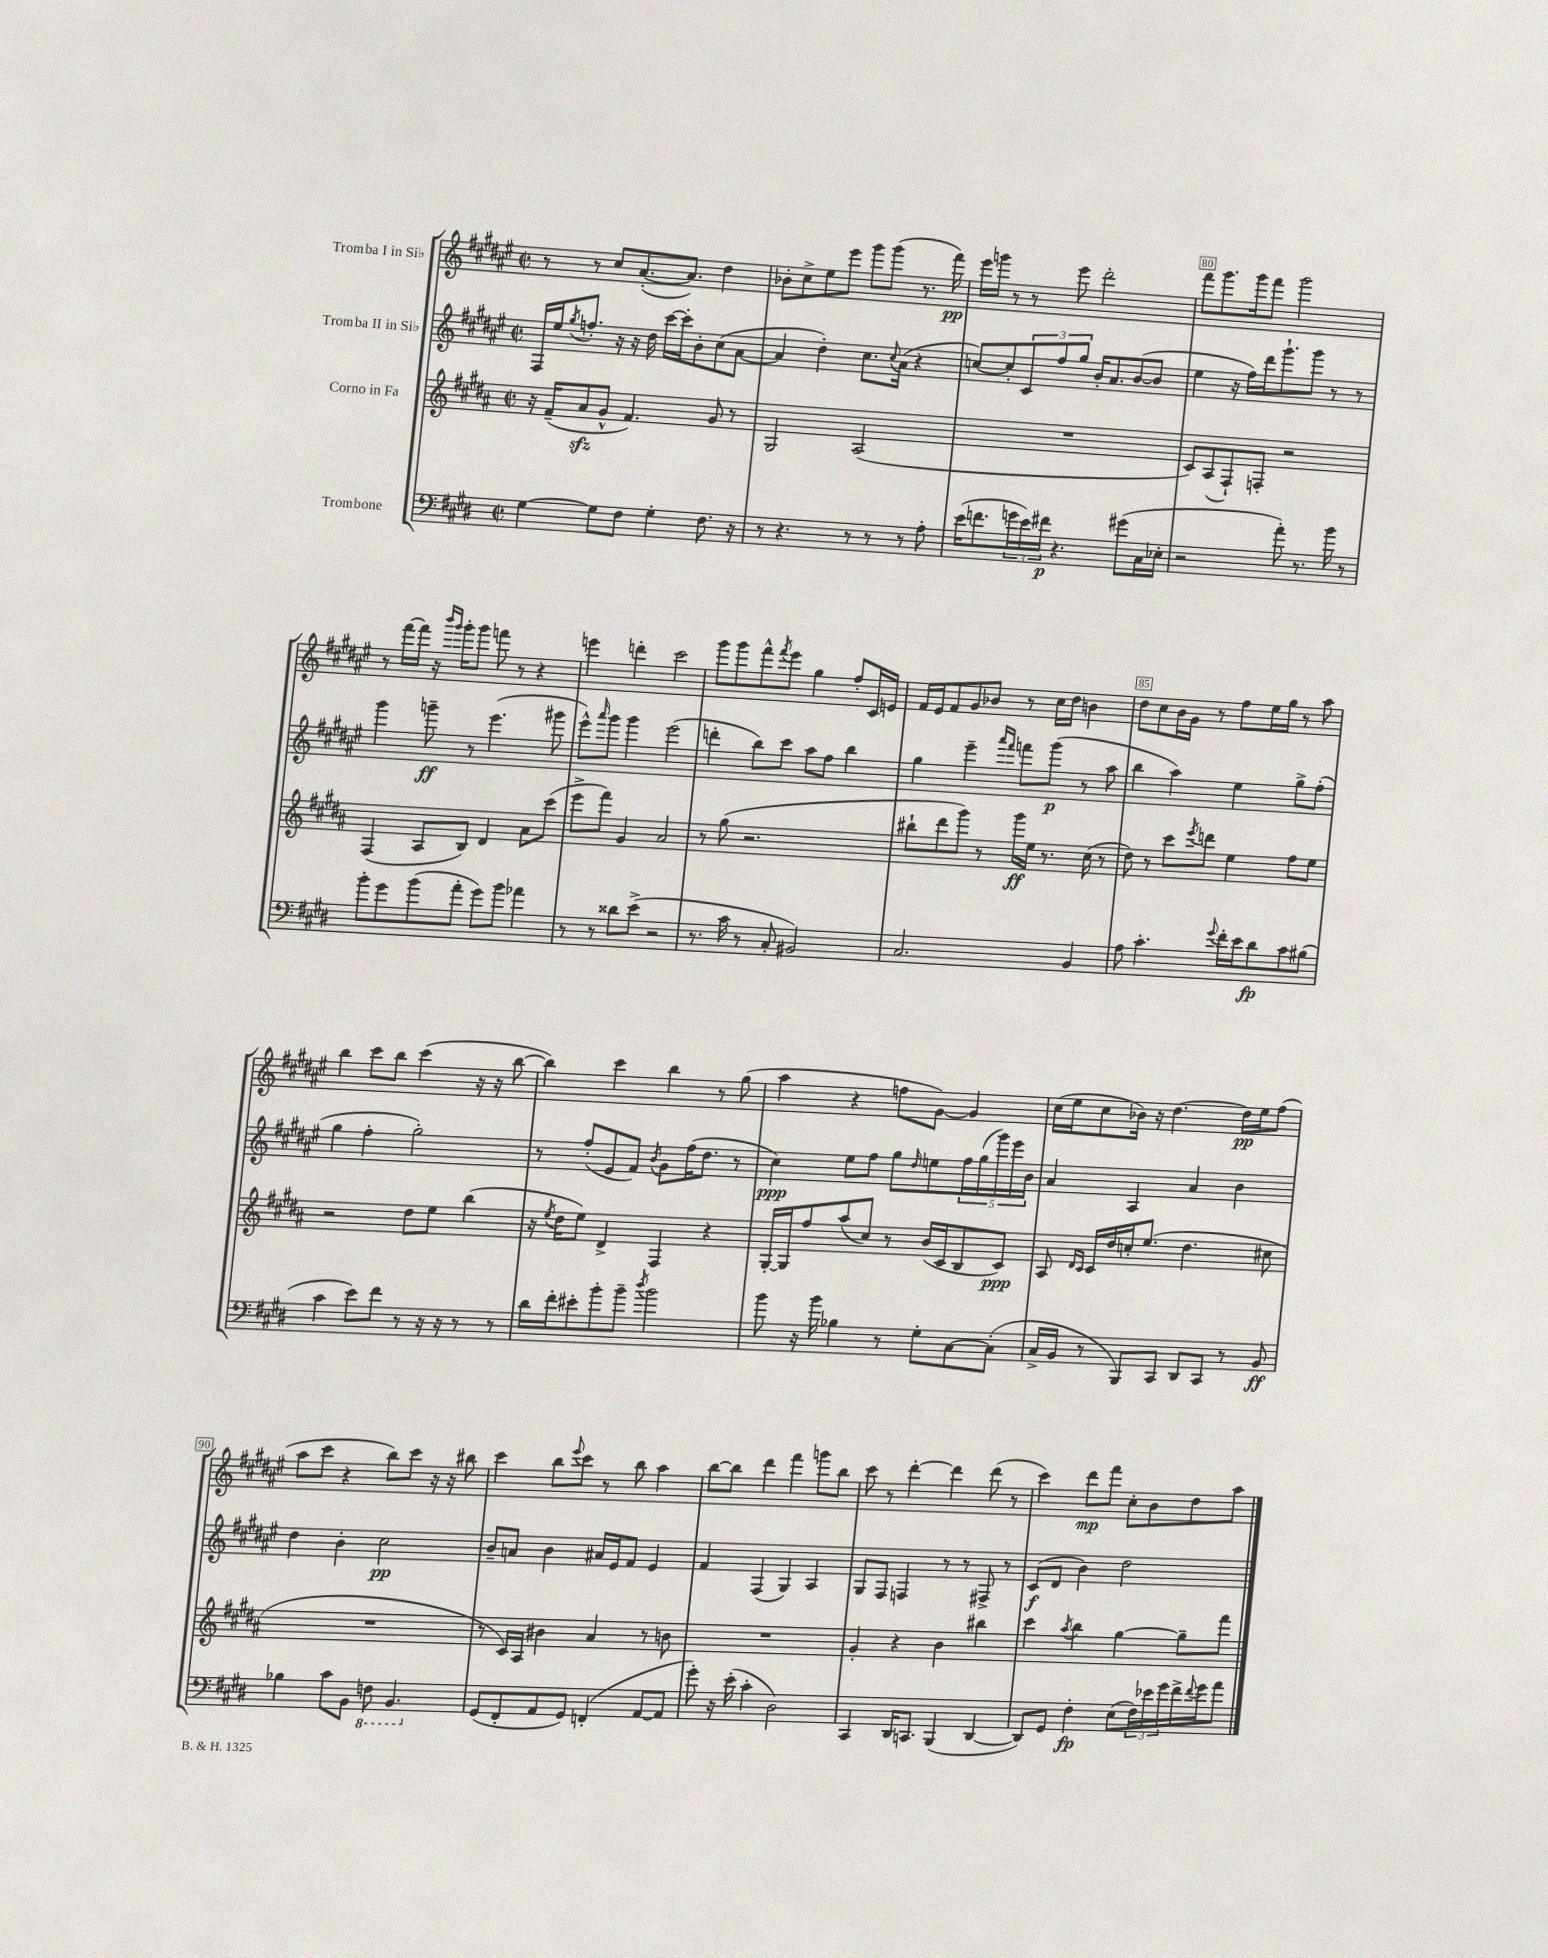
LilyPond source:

<<
\new StaffGroup <<
\new Staff = "s0" \with { instrumentName = "Tromba I in Sib" } {
    \clef treble \key fis \major \defaultTimeSignature \time 2/2
    r8 r8 cis''8 ais'8.~-.( ais'8.) dis''4 |
    bes'8-. cis''8-> eis''8 eis'''8 gis'''8 gis'''8( r8. fis'''16\pp) |
    eis'''16 g'''16 r8 r8 eis'''8 dis'''2-. |
    fis'''8 gis'''8. gis'''16 fis'''8 gis'''2 |
    r8 fis'''16~ fis'''16 r16 \grace { b'''16 gis'''16 } gis'''16-. gis'''8 f'''8 r8 r4 |
    e'''4 d'''4-. cis'''2 |
    gis'''8 gis'''8 fis'''8-^ \acciaccatura { fis'''8 } eis'''8 gis''4 fis''8-. cis'16 e'16 |
    fis'16 eis'16 fis'8 gis'8 bes'8 r8 cis''16 dis''16 b'4 |
    dis''8 cis''8 b'16 gis'16 r8 fis''8 eis''16 gis''16 r8 ais''8 |
    b''4 cis'''8 b''8 cis'''4( r16 r16 b''8~ |
    b''4) cis'''4 b''4 r8 gis''8( |
    ais''4 r4 f''8 gis'8~) gis'4 |
    cis''16( eis''16 cis''8 bes'16) r16 dis''4.~ dis''16\pp eis''16 fis''8( |
    ais''8 cis'''8 r4 b''8) cis'''8 r16 r16 bis''8 |
    cis'''4 b''8 \appoggiatura { eis'''8 } cis'''8 r8 b''8 ais''4 |
    b''8~ b''8 dis'''4 fis'''4 g'''8 b''8 |
    cis'''8 r8 dis'''4~-. dis'''4 dis'''8( r8 |
    cis'''4) dis'''8\mp fis'''8 cis''8-. b'8 dis''8 ais''8 \bar "|." |
}
\new Staff = "s1" \with { instrumentName = "Tromba II in Sib" } {
    \clef treble \key fis \major \defaultTimeSignature \time 2/2
    fis16 eis''16 \acciaccatura { gis''8 } f''8.-. r16 r16 dis''16 cis'''16~ cis'''16-. b'8-. cis''8( ais'8~ |
    ais'4 dis''4-.) cis''8. \appoggiatura { cis''8 } ais'16( r4 |
    c''8~) c''8-. \tuplet 3/2 { cis'8 fis''8 gis''8 } b'16-. ais'8. b'8~( b'8 |
    eis''4 r16 fis''16) dis'''16 gis'''8.-! gis'''8 r8 r8 |
    gis'''4 g'''8--\ff r8 eis'''4.( gis'''8 |
    eis'''8-^) \grace { ais'''16 } gis'''8 gis'''4 eis'''2( |
    d'''4-. b''8) cis'''8 ais''8 fis''8 b''4 |
    gis''4 eis'''4-- \grace { ais'''16 fis'''16 } f'''8 gis'''8\p( r8 ais''8 |
    b''4 ais''4) eis''4 gis''8-> fis''8-.( |
    gis''4 fis''4-. gis''2-.) |
    r8 fis''8-.( eis'8 fis'8) \acciaccatura { b'8 } gis'8 fis''16( dis''8. r8 |
    cis''4\ppp) eis''8 fis''8 gis''8 \grace { dis''16 } e''8 \tuplet 5/4 { fis''16 gis''16( gis'''16) eis'''16 b'16 } |
    ais'4 ais4 ais'4 b'4 |
    dis''4 b'4-. cis''2\pp |
    b'8-- a'8 b'4 ais'16 eis'16 fis'8 eis'4 |
    fis'4 fis4( gis4) ais4 |
    gis8 fis8 f4 r8 r8 fis8-> r8 |
    cis'8\f( dis'8 b'4) dis''2 \bar "|." |
}
\new Staff = "s2" \with { instrumentName = "Corno in Fa" } {
    \clef treble \key b \major \defaultTimeSignature \time 2/2
    r16 fis'16--( ais'8\sfz gis'8-^ fis'4.) gis'8 r8 |
    gis2 ais2( |
    R1 |
    cis'8) ais8( fis8-!) f8-. r2 |
    fis4( ais8 b8) dis'4 ais'8 cis'''8( |
    e'''8-> fis'''8) gis'4 ais'2 |
    r8 gis''8( r2. |
    bis''8-! dis'''8 gis'''8) r8 gis'''16\ff e''16 r8. cis''16( r8 |
    dis''8) r8 cis'''8 \acciaccatura { e'''8 } d'''8 e''4 fis''8 e''8 |
    r2 dis''8 e''8 b''4( |
    r16 \acciaccatura { e''8 } dis''16 e''8) dis'4-> fis4 r4 |
    gis16~-. gis16 fis''8 ais''8( cis''8) r8 b'16( cis'16 b8 cis'8\ppp) |
    ais8 \grace { dis'16 cis'16 } cis'16 dis''16 c''16-. e''8.( dis''4. cis''8 |
    R1 |
    r8 cis'16) ais16 bis'4 ais'4 r8 b'8 |
    R1 |
    gis'4-. r4 b'4 bis''4 |
    cis'''4 \acciaccatura { ais''8 } b''4 gis''4~ gis''8-- fis'''8 \bar "|." |
}
\new Staff = "s3" \with { instrumentName = "Trombone" } {
    \clef bass \key e \major \defaultTimeSignature \time 2/2
    gis4~ gis8 fis8 gis4-. fis8. r16 |
    r8 r4. r8 r8 r8 a8-. |
    e'16( f'8. \tuplet 3/2 { g'16 e'16) fis'16\p } r4. gis'8( cis16 ees16-. |
    r2 a'8-.) r8. b'16 r8 |
    b'8-. gis'8 b'8( a'8-. gis'8) b'8 aes'4 |
    r8 r8 disis'8 e'8->( r2 |
    r8. cis'16 r8 cis8-. bis,2) |
    cis2. b,4 |
    a8 cis'4.-. \appoggiatura { gis'8 } fis'16-. e'16 dis'8\fp cis'8 bis8( |
    cis'4 e'8) fis'8 r8 r16 r16 r8 r8 |
    dis'16 fis'16-. eis'8-. b'8-. b'8-- \acciaccatura { dis''8 } b'2 |
    b'8 r16 b'16 bes4 r8 gis8-. cis8~ cis8-.( |
    cis16-> b,16 r8 b,,8) cis,8 dis,8 cis,8 r8 b,8\ff |
    bes4 cis'8 b,8 \ottava #-1 f,8 b,,4. \ottava #0 |
    gis,8( fis,8-. a,8 gis,8) f,4-.( a,8~ a,8 |
    gis'8-.) r16 e'16-.( cis'4-. dis2) |
    cis,4 dis,16 c,8. b,,4( dis,4~ |
    dis,8) gis,8 fis4-.\fp e8( \tuplet 3/2 { fis16) ees'16 gis'16 } fis'16-> \appoggiatura { fis'8 } gis'16 a'8 \bar "|." |
}
>>
>>
\layout { \context { \Score currentBarNumber = #77 \override BarNumber.break-visibility = ##(#f #t #t) barNumberVisibility = #(every-nth-bar-number-visible 5) \override BarNumber.stencil = #(make-stencil-boxer 0.1 0.3 ly:text-interface::print) } }
